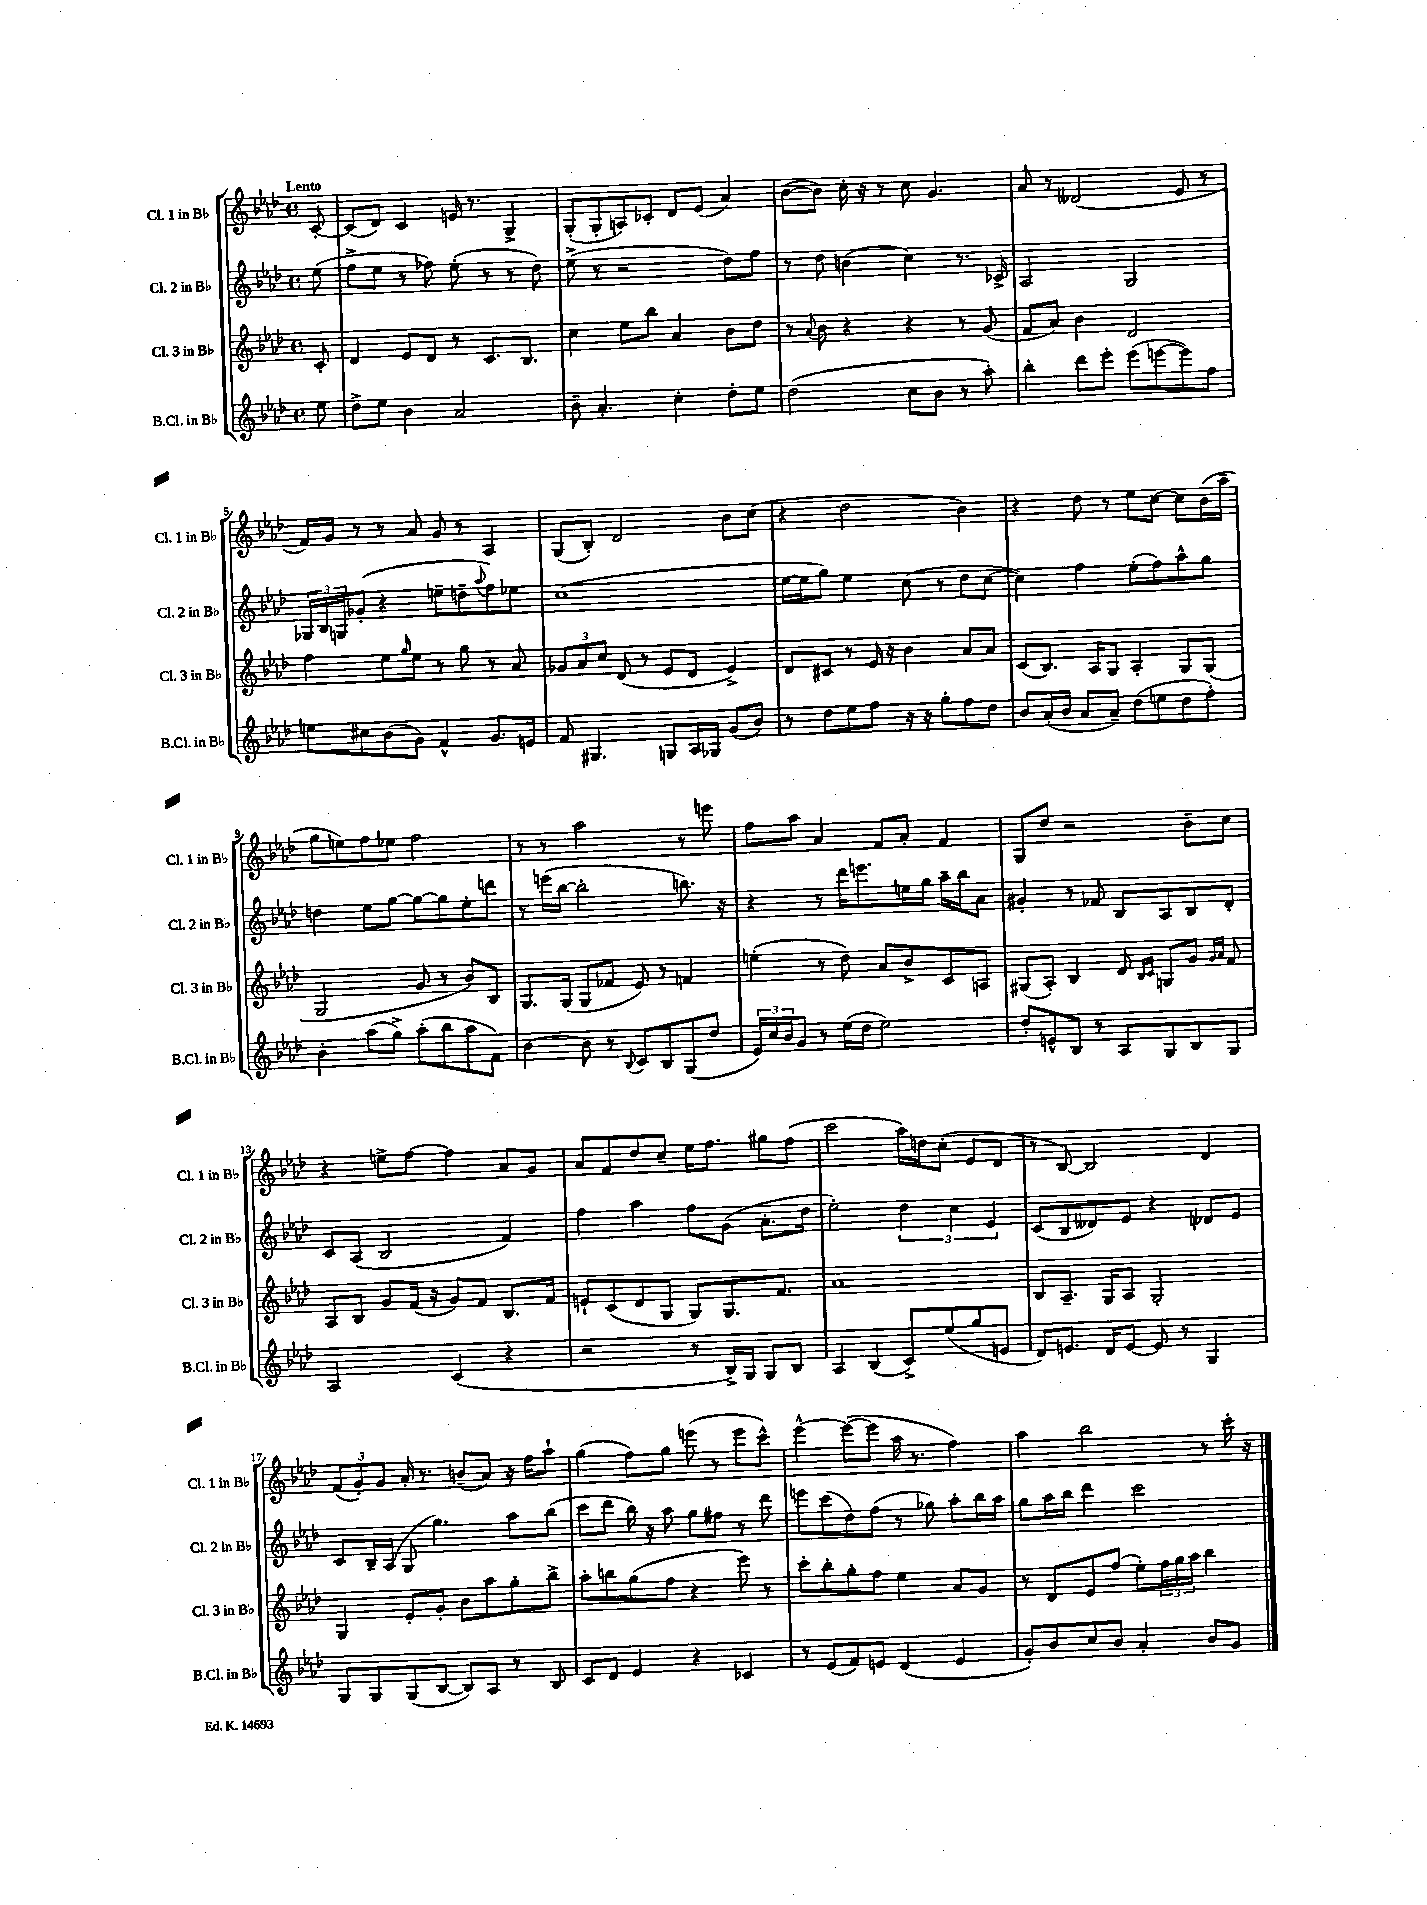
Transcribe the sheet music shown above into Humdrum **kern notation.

**kern	**kern	**kern	**kern
*staff4	*staff3	*staff2	*staff1
*clefG2	*clefG2	*clefG2	*clefG2
*k[b-e-a-d-]	*k[b-e-a-d-]	*k[b-e-a-d-]	*k[b-e-a-d-]
*M4/4	*M4/4	*M4/4	*M4/4
*met(c)	*met(c)	*met(c)	*met(c)
8ee-	8c'	(8ee-	[8c'
=	=	=	=
8dd-^	4d-	8ff^	(8c]
8ee-	.	8ee-	8d-)
4b-	8e-	8r	4c
.	8d-	8ff-)	.
2a-	8r	(8ee-'	16e
.	.	.	8.r
.	8.c	8r	.
.	.	8r	4G^
.	8.B-	.	.
.	.	8dd-)	.
=	=	=	=
8b-~	4cc	(8ee-^	(8G'
4.a-'	.	8r	8G'
.	8ee-	2r	8A)
.	8bb-	.	8c-'
4cc'	4a-	.	8d-
.	.	.	(8e-
8dd-'	8b-	8dd-)	4a-)
8ee-	8dd-	8ff	.
=	=	=	=
(2dd-	8r	8r	([8b-
.	8qqa-	.	.
.	8b-	8dd-	8b-])
.	4r	(4b	16cc'
.	.	.	16r
.	.	.	8r
8cc	4r	4cc)	8cc
8b-	.	.	4.g
8r	8r	8.r	.
8aa-')	(8g	.	.
.	.	16c-^	.
=	=	=	=
4bb-'	8f	2A-	8a-
.	8a-)	.	8r
8ddd-	4b-	.	(2d--
8eee-'	.	.	.
(8eee-	2d-	2G	.
[8eee	.	.	.
8eee])	.	.	8e-
8ff	.	.	8r
=	=	=	=
8ee	4ff	24G-	16f)
.	.	24B-	.
.	.	.	16g
.	.	24G	.
8cc#	.	(8g-'	8r
(8b-	8ee-	4r	8r
.	16qqgg	.	.
8g)	8ee-	.	8a-
4f^^	8r	8ee~	8g
.	8gg	8dd~	8r
.	.	8qqaa-	.
8.g	8r	8ff)	4A-
.	8a-	8ee-	.
16e	.	.	.
=	=	=	=
8f	12g-	(1cc	(8G
.	12a-	.	.
4.G#	.	.	8B-')
.	12cc	.	.
.	(8d-	.	2d-
.	8r	.	.
8G	8e-	.	.
16A-	8d-	.	.
16G-	.	.	.
(8g	4e-^)	.	8b-
8b-)	.	.	(8cc
=	=	=	=
8r	8d-	[16ee-	4r
.	.	16ee-]	.
8dd-	8c#	8gg)	.
8ee-	8r	4ee-	2dd-
8ff	16e-	.	.
.	16r	.	.
16r	4b-	(8cc	.
16r	.	.	.
8gg'	.	8r	.
8ff	8a-	8dd-	4b-)
8dd-	8a-	[8cc	.
=	=	=	=
8b-	(8c	4cc])	4r
(16a-'	8.B-)	.	.
16b-	.	.	.
8a-	.	4ff	8dd-
.	16A-	.	.
8a-~)	8G	.	8r
(8dd-	4A-'	(8ee-'	8ee-
8ee	.	8ff)	[8cc
8dd-	8G	8aa-^^	8cc]
8ff')	(8G	8gg	(16b-
.	.	.	16aa-~
=	=	=	=
4b-'	2G	4dd	8gg
.	.	.	8ee)
(8aa-	.	8ee-	8ff
8gg^)	.	[8gg	8ee-
(8aa-'	8g	8gg_	2ff
8bb-	8r	8gg]	.
8aa-	8b-)	8ee-'	.
8f)	8B-	8ddd	.
=	=	=	=
[4b-	8.G	8r	8r
.	.	(16eee	8r
.	(16G	[16bb-	.
8b-]	8G	2bb-']	2aa-
8r	8f-	.	.
8qqB-	.	.	.
8c	8e-)	.	.
8B-	8r	.	.
(8G	4f	8.bb)	8r
8dd-	.	.	8eee
.	.	16r	.
=	=	=	=
24e-)	(4ee'	4r	8ff
24cc	.	.	.
24b-	.	.	.
8g	.	.	8aa-
8r	8r	8r	4a-
(16ee-	8dd-)	16ddd-	.
16dd-	.	8.eee	.
2ee-)	8a-	.	8f
.	8b-^	16ee	8a-'
.	.	16gg	.
.	8c	16aa-~	4f
.	.	16bb-	.
.	8A	8a-	.
=	=	=	=
8dd-'	(8G#	4g#'	8G
8e^^	8A-')	.	8dd-
8B-	4B-	8r	2r
8r	.	8f-	.
8A-	8d-	8B-	.
.	16qqB-	.	.
.	16qqc	.	.
8G	8G	8A-	.
8B-	8g	8B-	8b-~
.	16qqg	.	.
.	16qqa-	.	.
8G	8f	8d-'	8cc
=	=	=	=
2A-	8A-	8c	4r
.	8B-	(8A-	.
.	8g	2B-	8ee^
.	(16f	.	[8ff
.	16r	.	.
(4c	8g)	.	4ff]
.	8f	.	.
4r	8.B-	4f)	8a-
.	.	.	8g
.	16f	.	.
=	=	=	=
2r	8e`	4ff	8a-
.	(8c	.	8f
.	8d-	4aa-	8dd-
.	8G	.	8cc~
8r	8G)	8ff	16ee-
.	.	.	8.ff
16B-^)	8.G	(8g	.
16G	.	.	.
8G	.	8.a-'	8gg#
.	8.f	.	.
8B-	.	.	(8ff
.	.	16dd-	.
=	=	=	=
4A-	1a-	2ee-')	2ccc
(4B-	.	.	.
8c^)	.	6dd-	16aa-)
.	.	.	16dd
(8ee-	.	.	(8cc'
.	.	6cc	.
8gg	.	.	8e-
.	.	6e-	.
8e	.	.	8d-
=	=	=	=
8d-)	8B-	(8c	8r
8.e	8.A-~	8B-	[8B-)
.	.	8d--)	2B-]
16d-	16G	.	.
[8e	8A-	8e-	.
8e]	2G'	4r	.
8r	.	.	.
4G	.	8d-	4d-
.	.	8e-	.
=	=	=	=
8G	4G	8c	(12f
.	.	.	12g')
8G	.	16B-~	.
.	.	.	12g
.	.	(16A-	.
(8G	8e-'	8G	16a-'
.	.	.	8.r
[8B-	8g'	4.gg)	.
8B-])	8b-	.	(8b~
8A-	8aa-	.	8a-)
8r	8gg'	8aa-	16r
.	.	.	16ff
8B-	8bb-^	(8bb-	8aa-`
=	=	=	=
8c	8aa-'	8ccc	(4gg
8d-	8bb	8ddd-	.
4e-	(8gg	16bb-)	8ff)
.	.	16r	.
.	8ff	8aa-	8gg
4r	4r	8gg	(8eee
.	.	8ff#	8r
4c-	8eee-)	8r	8eee
.	8r	8ddd-	8ccc^^)
=	=	=	=
8r	8ccc'	8eee	[4eee-^^
(8e-	8bb-'	(8ccc	.
8f)	8gg'	8dd-)	(8eee-_
8e	8ff	(8ff	8eee-]
(4d-	4ee-	8r	16aa-
.	.	.	8.r
.	.	8gg-)	.
4e	8a-	8aa-'	4ff)
.	8g	16bb-	.
.	.	16aa-	.
=	=	=	=
8g')	8r	8gg	4aa-
8b-	8d-	16aa-	.
.	.	16bb-	.
8cc	8e-	4ddd-	2bb-
8b-	(8ff	.	.
4a-'	8ee-')	2ccc	.
.	24ff	.	.
.	24gg	.	.
.	24aa-	.	.
8b-	4bb-	.	8r
8g	.	.	16ccc'
.	.	.	16r
==	==	==	==
*-	*-	*-	*-
